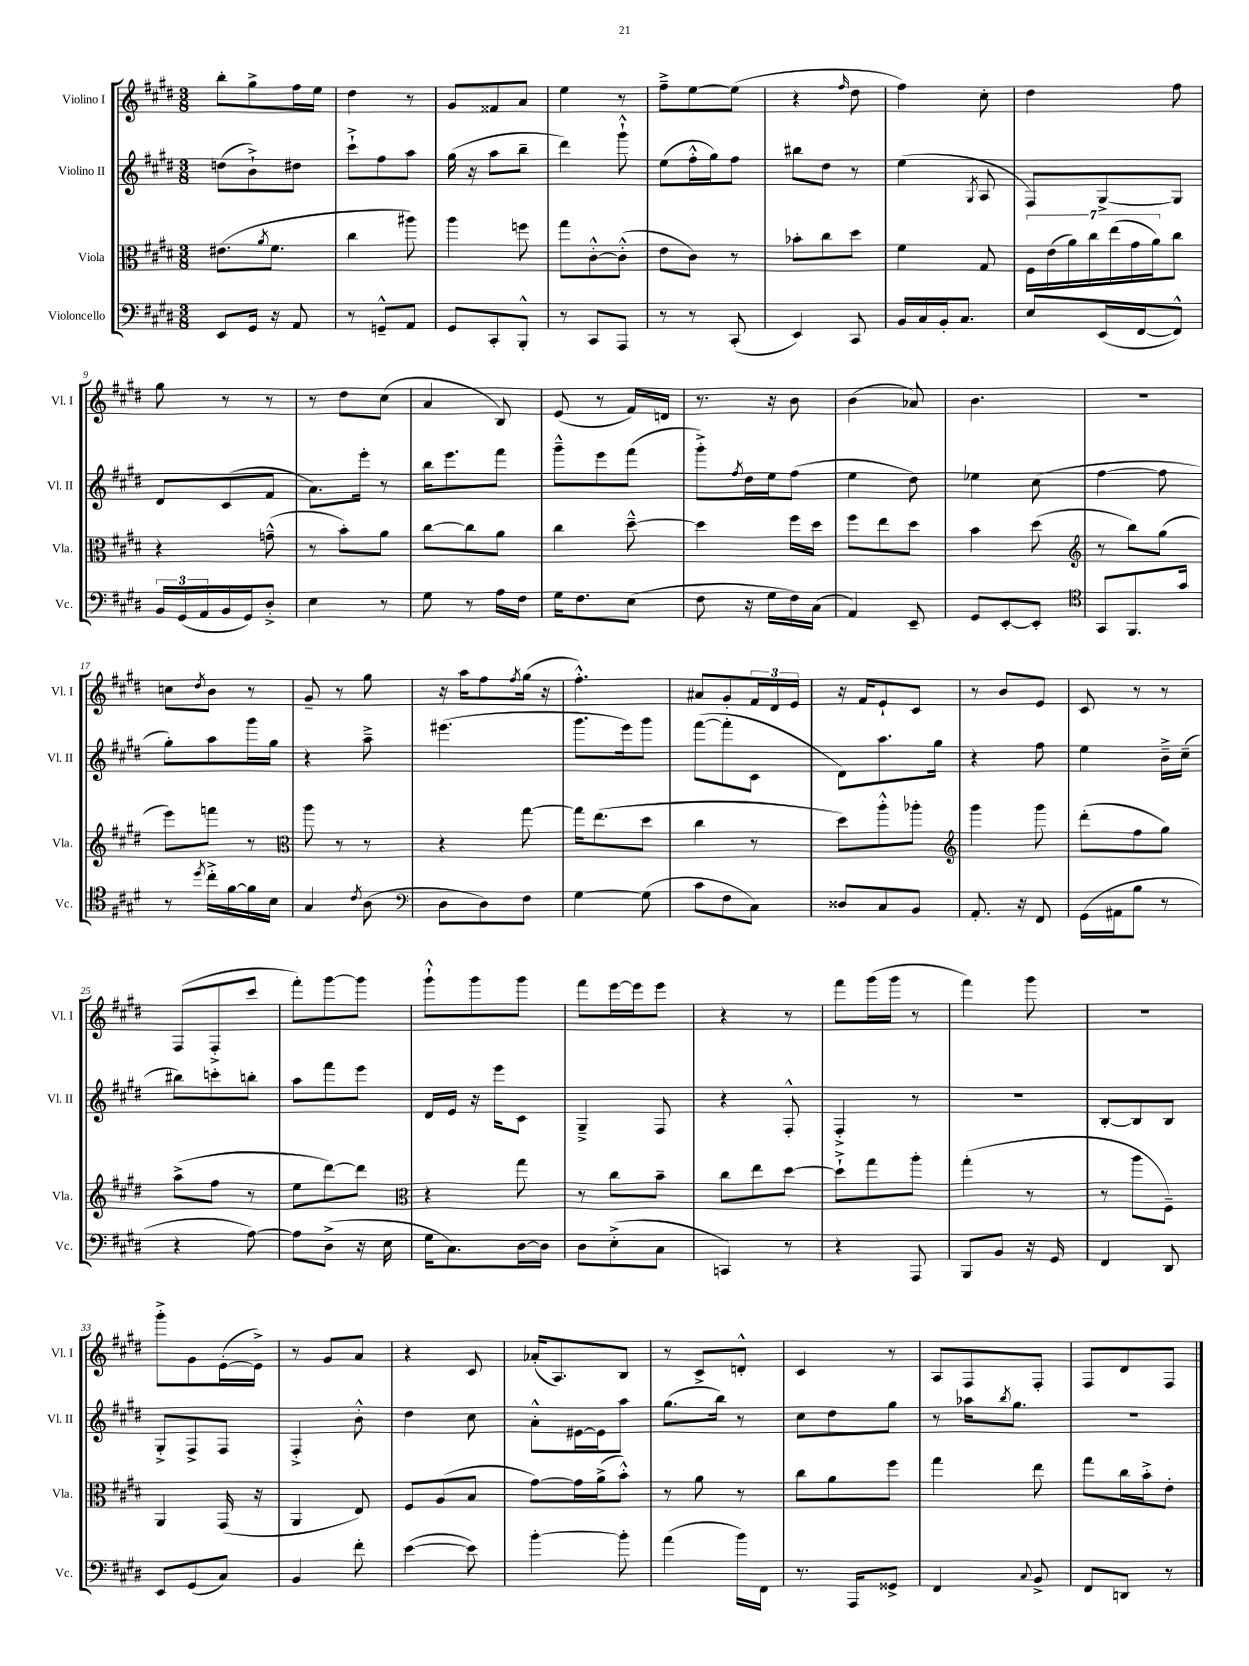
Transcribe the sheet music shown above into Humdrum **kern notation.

**kern	**kern	**kern	**kern
*staff4	*staff3	*staff2	*staff1
*clefF4	*clefC3	*clefG2	*clefG2
*k[f#c#g#d#]	*k[f#c#g#d#]	*k[f#c#g#d#]	*k[f#c#g#d#]
*M3/8	*M3/8	*M3/8	*M3/8
8EE	(8.e#	(8dd	8bb'
16GG#	.	8b`^)	8gg#^
.	8qa	.	.
16r	8.f#	.	.
8AA	.	8dd#	16ff#
.	.	.	16ee
=	=	=	=
8r	4cc#	8ccc#`^	4dd#
8GG~^^	.	8ff#	.
8AA	8aa#)	8aa	8r
=	=	=	=
8GG#	4aa	(16gg#	8g#
.	.	16r	.
8CC#'	.	8aa	8f##
8BBB'^^	8ff	8bb~	8a
=	=	=	=
8r	8gg#	4ddd#)	4ee
8CC#	[8c#'^^	.	.
8AAA	(8c#'^^]	8ggg#`^^	8r
=	=	=	=
8r	8e	(8ee	8ff#~^
8r	8c#)	16ff#'^^	[8ee
.	.	16gg#)	.
(8CC#'	8r	8ff#	(8ee]
=	=	=	=
4EE)	8b-'	8bb#	4r
.	8cc#	8dd#	.
.	.	.	16qqff#
8CC#	8dd#	8r	8dd#
=	=	=	=
16BB	4f#	(4ee	4ff#)
16C#	.	.	.
16BB'	.	.	.
8.C#	.	.	.
.	.	8qG#	.
.	8G#	8A	8cc#'
=	=	=	=
8E	28F#	8F#)	4dd#
.	(28e	.	.
.	28a)	.	.
.	28cc#	.	.
(16EE	.	[8G#^	.
.	(28ee	.	.
.	28g#	.	.
[16FF#	.	.	.
.	28a)	.	.
8FF#^^])	8cc#	8G#]	8ff#
=	=	=	=
24BB	4r	8d#	8gg#
(24GG#	.	.	.
24AA	.	.	.
16BB	.	(8c#	8r
16GG#)	.	.	.
8D#'^	(8g~^^	8f#	8r
=	=	=	=
4E	8r	8.a)	8r
.	8b')	.	8dd#
.	.	16eee'	.
8r	8a	8r	(8cc#
=	=	=	=
8G#	[8cc#	16bb	4a
.	.	8.eee	.
8r	8cc#]	.	.
16A	8a	8fff#	8B)
16F#	.	.	.
=	=	=	=
16G#	4cc#	8ggg#~^^	(8e
8.F#	.	.	.
.	.	8eee	8r
(8E	[8dd#~^^	(8fff#	16f#)
.	.	.	16d
=	=	=	=
8F#	4dd#]	8ggg#'^)	8.r
.	.	8qff#	.
16r	.	16dd#	.
16G#	.	16ee	16r
16F#)	16ff#	(8ff#	8b
(16C#	16dd#	.	.
=	=	=	=
4AA)	8ff#	4ee	(4b
.	8ee	.	.
8EE~	8dd#	8dd#)	8a-)
=	=	=	=
8GG#	4b	4ee-	4.b
[8EE'	.	.	.
8EE']	(8dd#	(8cc#	.
=	=	=	=
*clefC4	*clefG2	*	*
8GG#	8r	[4ff#	4.r
8.FF#	8bb)	.	.
.	(8gg#	8ff#]	.
16g#	.	.	.
=	=	=	=
8r	8eee)	8gg#')	8cc
8qdd#	.	.	8qdd#
16cc#'^	8fff	8aa	8b
[16f#	.	.	.
16f#]	8r	16ggg#	8r
16B	.	16gg#	.
=	=	=	=
*	*clefC3	*	*
4G#	8aa	4r	8g#~
.	8r	.	8r
8qc#	.	.	.
(8A	8r	8aa~^	8gg#
=	=	=	=
*clefF4	*	*	*
8D#	4r	(4.eee#	16r
.	.	.	16aa
8D#)	.	.	8ff#
.	.	.	8qff#
8F#	[8gg#	.	(16gg#
.	.	.	16r
=	=	=	=
[4G#	16gg#]	8.ggg#	4.ff#'^^)
.	(8.ee	.	.
.	.	16eee)	.
(8G#]	8dd#	8ggg#	.
=	=	=	=
8c#	4cc#	([8fff#	8a#
8F#	.	8fff#']	8g#'
8C#)	8r	8c#	24f#
.	.	.	24d#
.	.	.	24e
=	=	=	=
8D##	8dd#)	8d#)	16r
.	.	.	16f#
8C#	8aa'^^	8.aa	8e`
8BB	8aa-'	.	8c#
.	.	16gg#	.
=	=	=	=
*	*clefG2	*	*
8.AA'	4ggg#	4r	8r
.	.	.	8b
16r	.	.	.
8FF#	8ggg#	8ff#	8e
=	=	=	=
(16GG#	(8ddd#'	4ee	8c#
16AA#	.	.	.
8B	8ff#	.	8r
8r	8gg#)	16b~^	8r
.	.	(16cc#~	.
=	=	=	=
4r	(8aa^	8bb#)	(8F#
.	8ff#	8ccc'	8F#'^
[8A)	8r	8bb'	8ccc#
=	=	=	=
8A]	8ee	8aa	8fff#')
(8D#^	[8ddd#)	8fff#	[8ggg#
16r	8ddd#]	8eee	8ggg#]
16E	.	.	.
=	=	=	=
*	*clefC3	*	*
16G#	4r	16d#	8ggg#`^^
8.C#)	.	16e	.
.	.	16r	8ggg#
.	.	16eee	.
[16D#	8gg#	8c#	8ggg#
16D#]	.	.	.
=	=	=	=
8D#	8r	4G#~^	8fff#
(8E'^	8cc#	.	[16eee
.	.	.	16eee]
8C#	8b~	8F#	8eee
=	=	=	=
4CC)	8cc#	4r	4r
.	8ee	.	.
8r	[8dd#	8F#'^^	8r
=	=	=	=
4r	8dd#`^]	4F#'^	8fff#
.	8gg#	.	(16ggg#
.	.	.	16ggg#
8AAA	8aa'	8r	8r
=	=	=	=
8BBB	(4gg#'	4.r	4fff#)
8BB	.	.	.
16r	8r	.	8ggg#
16GG#	.	.	.
=	=	=	=
4FF#	8r	[8B'	4.r
.	8aa	8B]	.
8DD#	8F#~)	8B	.
=	=	=	=
8EE	4AA	8G#'^	8ggg#'^
(8GG#	.	8F#^	8g#
8C#)	(16GG#	8F#	([16e'
.	16r	.	16e^])
=	=	=	=
4BB	4AA	4F#'^	8r
.	.	.	8g#
8f#'	8E)	8b'^^	8a
=	=	=	=
([4e	8F#	4dd#	4r
.	(8A	.	.
8e])	8B	8cc#	8c#
=	=	=	=
[4b'	[8g#)	8a'^^	(16a-'
.	.	.	8.A)
.	16g#]	[16e#	.
.	(16a^	16e#]	.
8b']	8b'^^)	8aa	8B
=	=	=	=
(4a	8r	(8.gg#	8r
.	8a	.	8c#^
.	.	16bb)	.
16b)	8r	8r	8d'^^
16FF#	.	.	.
=	=	=	=
8.r	8cc#	8cc#	4c#
.	8a	8dd#	.
16AAA	.	.	.
8GG##^	8ff#	8gg#	8r
=	=	=	=
4FF#	4gg#	8r	8A
.	.	16aa-	8F#
.	.	8qbb	.
.	.	8.gg#	.
8qqC#	.	.	.
8BB^	8ee	.	8F#'
=	=	=	=
8FF#	8gg#	4.r	8F#
8DD	16cc#	.	8d#
.	16b'^	.	.
8r	8e'	.	8F#
==	==	==	==
*-	*-	*-	*-
